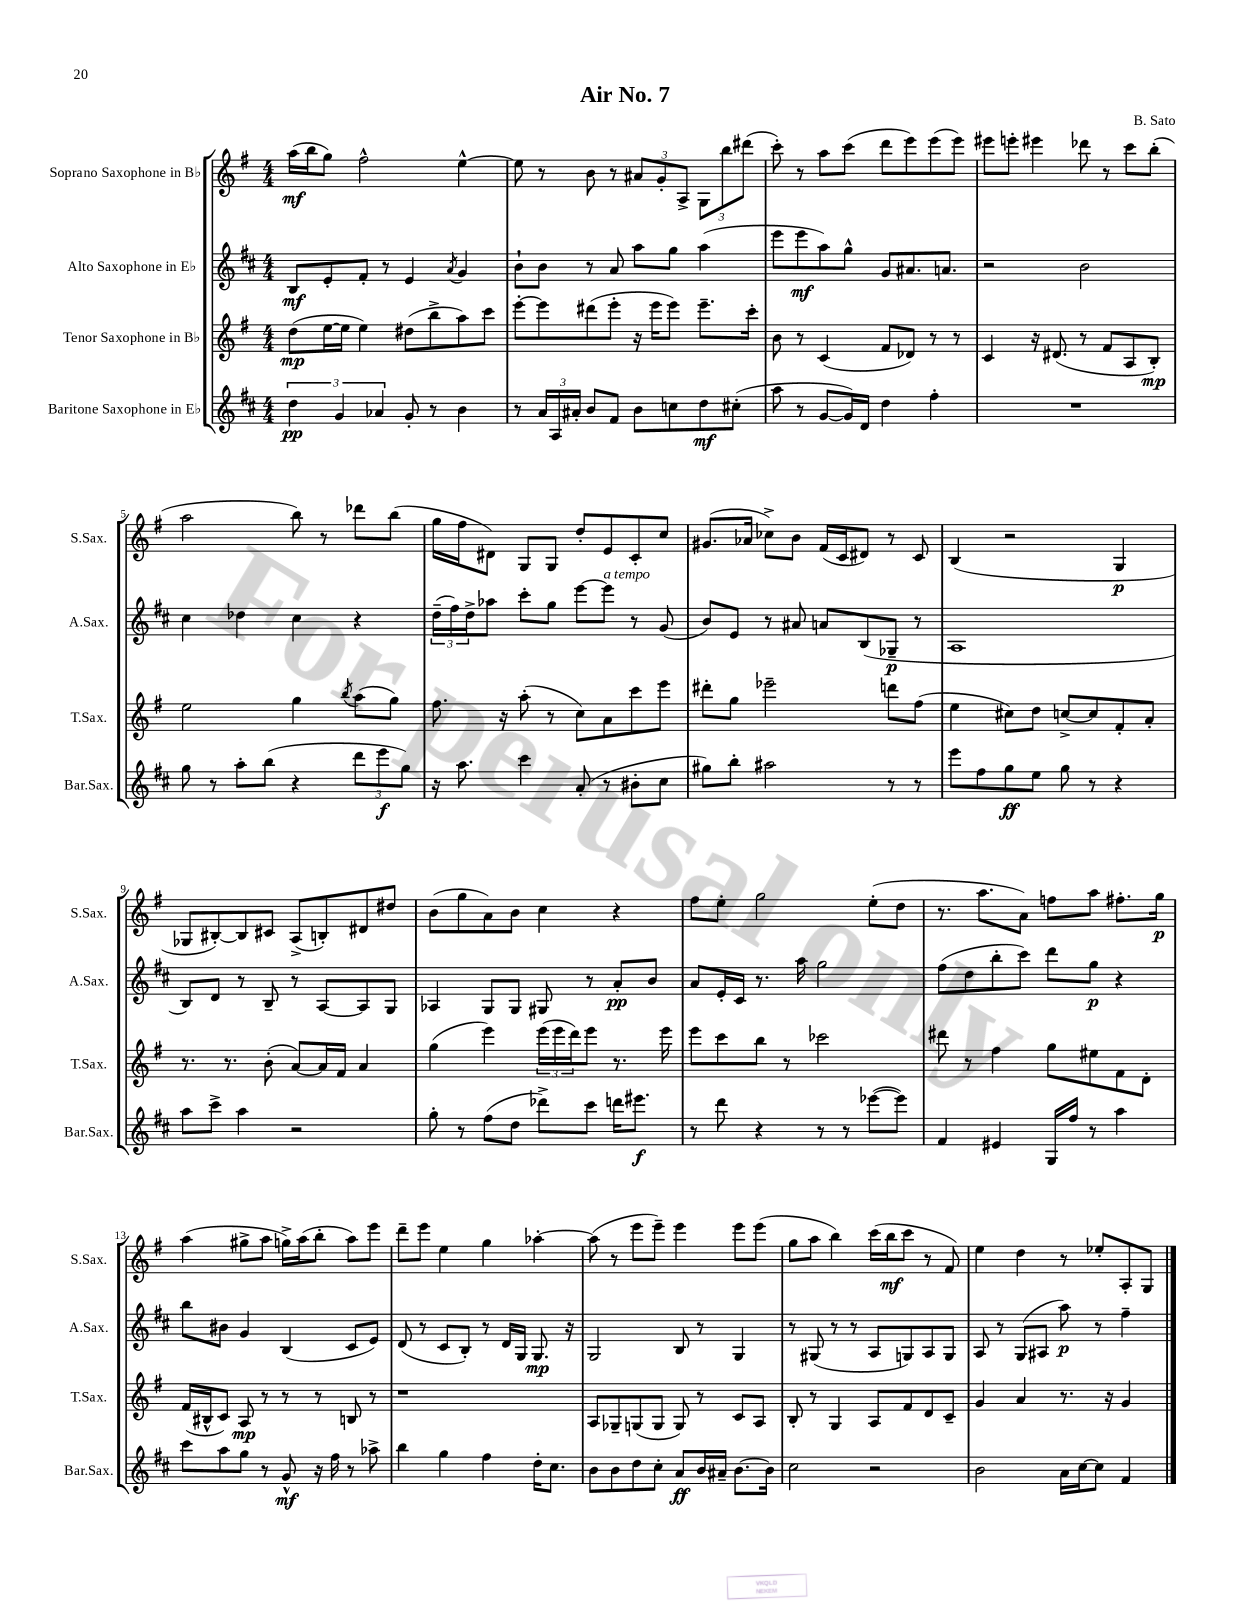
\header { title = "Air No. 7" composer = "B. Sato" }
<<
\new StaffGroup <<
\new Staff = "s0" \with { instrumentName = "Soprano Saxophone in Bb" shortInstrumentName = "S.Sax." } {
    \clef treble \key g \major \numericTimeSignature \time 4/4
    a''16\mf( b''16 g''8) fis''2-^ e''4~-^ |
    e''8 r8 b'8 r8 \tuplet 3/2 { ais'8 g'8-. a8-> } \tuplet 3/2 { g8 b''8 dis'''8( } |
    c'''8-.) r8 a''8 c'''8( d'''8 e'''8) e'''8( e'''8) |
    eis'''8 e'''8-. eis'''4 des'''8 r8 c'''8 b''8-.( |
    a''2 b''8) r8 des'''8 b''8( |
    g''16 fis''16 dis'8) g8 g8 d''8-. e'8 c'8-. c''8 |
    gis'8.( aes'16 ces''8->) b'8 fis'16( c'16 dis'8) r8 c'8 |
    b4( r2 g4\p |
    ges8 bis8~-.) bis8 cis'8 a8->( b8-.) dis'8 dis''8 |
    b'8( g''8 a'8) b'8 c''4 r4 |
    fis''8 e''8-. g''2 e''8-.( d''8 |
    r8. a''8. a'8) f''8 a''8 fis''8.-. g''16\p |
    a''4( gis''8-> a''8 g''16->) a''16( b''8-. a''8) e'''8 |
    d'''8-- e'''8 e''4 g''4 aes''4~-. |
    aes''8( r8 e'''8 e'''8--) e'''4 e'''8 e'''8( |
    g''8 a''8 b''4) c'''16( b''16\mf c'''8 r8 fis'8) |
    e''4 d''4 r8 ees''8-. a8-. g8 \bar "|." |
}
\new Staff = "s1" \with { instrumentName = "Alto Saxophone in Eb" shortInstrumentName = "A.Sax." } {
    \clef treble \key d \major \numericTimeSignature \time 4/4
    b8\mf e'8-. fis'8-. r8 e'4 \acciaccatura { a'8 } g'4 |
    b'8-! b'8 r8 a'8 a''8 g''8 a''4( |
    e'''8 e'''8\mf a''8) g''8-^ g'8 ais'8. a'8. |
    r2 b'2 |
    cis''4 des''4 cis''4 r4 |
    \tuplet 3/2 { d''16--( fis''16) d''16-> } aes''8 cis'''8-. g''8 e'''8~ e'''8^\markup { \italic "a tempo" } r8 g'8( |
    b'8) e'8 r8 ais'8 a'8 b8( ges8--\p r8 |
    a1 |
    b8) d'8 r8 b8-- r8 a8~ a8 g8 |
    aes4 g8 g8 gis8 r8 a'8-.\pp b'8 |
    a'8 e'16-. cis'16 r8. a''16 g''2 |
    fis''8( d''8 b''8-. cis'''8) d'''8 g''8\p r4 |
    b''8 bis'8 g'4 b4( cis'8 e'8) |
    d'8( r8 cis'8 b8-.) r8 d'16 g16 g8.\mp r16 |
    g2 b8 r8 g4 |
    r8 gis8( r8 r8 a8 g8) a8 g8 |
    a8 r8 g8( ais8 a''8\p) r8 fis''4-- \bar "|." |
}
\new Staff = "s2" \with { instrumentName = "Tenor Saxophone in Bb" shortInstrumentName = "T.Sax." } {
    \clef treble \key g \major \numericTimeSignature \time 4/4
    d''8\mp( e''16~ e''16 e''4) dis''8( b''8-> a''8) c'''8 |
    e'''8~-. e'''8 dis'''8( e'''8-. r16 e'''16 e'''8) e'''8.-- c'''16-. |
    b'8 r8 c'4( fis'8 des'8) r8 r8 |
    c'4 r16 dis'8.( r8 fis'8 a8 b8-.\mp) |
    e''2 g''4 \acciaccatura { b''8 } a''8( g''8) |
    fis''8. r16 a''8-.( r8 c''8) a'8 c'''8 e'''8 |
    dis'''8-. g''8 ees'''2-- d'''8 fis''8( |
    e''4 cis''8) d''8 c''8~-> c''8 fis'8-. a'8-. |
    r8. r8. b'8-.( a'8~) a'16 fis'16 a'4 |
    g''4( e'''4) \tuplet 3/2 { e'''16( e'''16 d'''16) } e'''8 r8. e'''16 |
    e'''8 c'''8 b''8 r8 ces'''2 |
    dis'''8 r8 fis''4 g''8 eis''8 fis'8 d'8-. |
    fis'16( bis16-^ c'8) a8\mp r8 r8 r8 b8 r8 |
    r1 |
    a8 ges8-- g8( g8 g8) r8 c'8 a8 |
    b8-. r8 g4 a8 fis'8 d'8 c'8-- |
    g'4 a'4 r8. r16 g'4 \bar "|." |
}
\new Staff = "s3" \with { instrumentName = "Baritone Saxophone in Eb" shortInstrumentName = "Bar.Sax." } {
    \clef treble \key d \major \numericTimeSignature \time 4/4
    \tuplet 3/2 { d''4\pp g'4 aes'4 } g'8-. r8 b'4 |
    r8 \tuplet 3/2 { a'16 a16 ais'16-. } b'8 fis'8 b'8 c''8 d''8\mf cis''8-.( |
    a''8 r8 g'8~ g'16) d'16 d''4 fis''4-. |
    R1 |
    g''8 r8 a''8-. b''8( r4 \tuplet 3/2 { d'''8 e'''8\f g''8) } |
    r16 a''8. cis'''4 a'8-.( r8 bis'8-. cis''8 |
    gis''8) b''8-. ais''2 r8 r8 |
    e'''8 fis''8 g''8\ff e''8 g''8 r8 r4 |
    a''8 cis'''8-> a''4 r2 |
    g''8-. r8 fis''8( d''8 des'''8->) cis'''8 d'''16 eis'''8.\f |
    r8 d'''8 r4 r8 r8 ees'''8~( ees'''8) |
    fis'4 eis'4 g16 fis''16 r8 a''4 |
    cis'''8 a''8 g''8 r8 g'8-^\mf r16 fis''16 r8 aes''8-> |
    b''4 g''4 fis''4 d''16-. cis''8. |
    b'8 b'8 d''8 cis''8-. a'8\ff b'16 ais'16-- b'8.~ b'16 |
    cis''2 r2 |
    b'2 a'16 cis''16~ cis''8 fis'4 \bar "|." |
}
>>
>>
